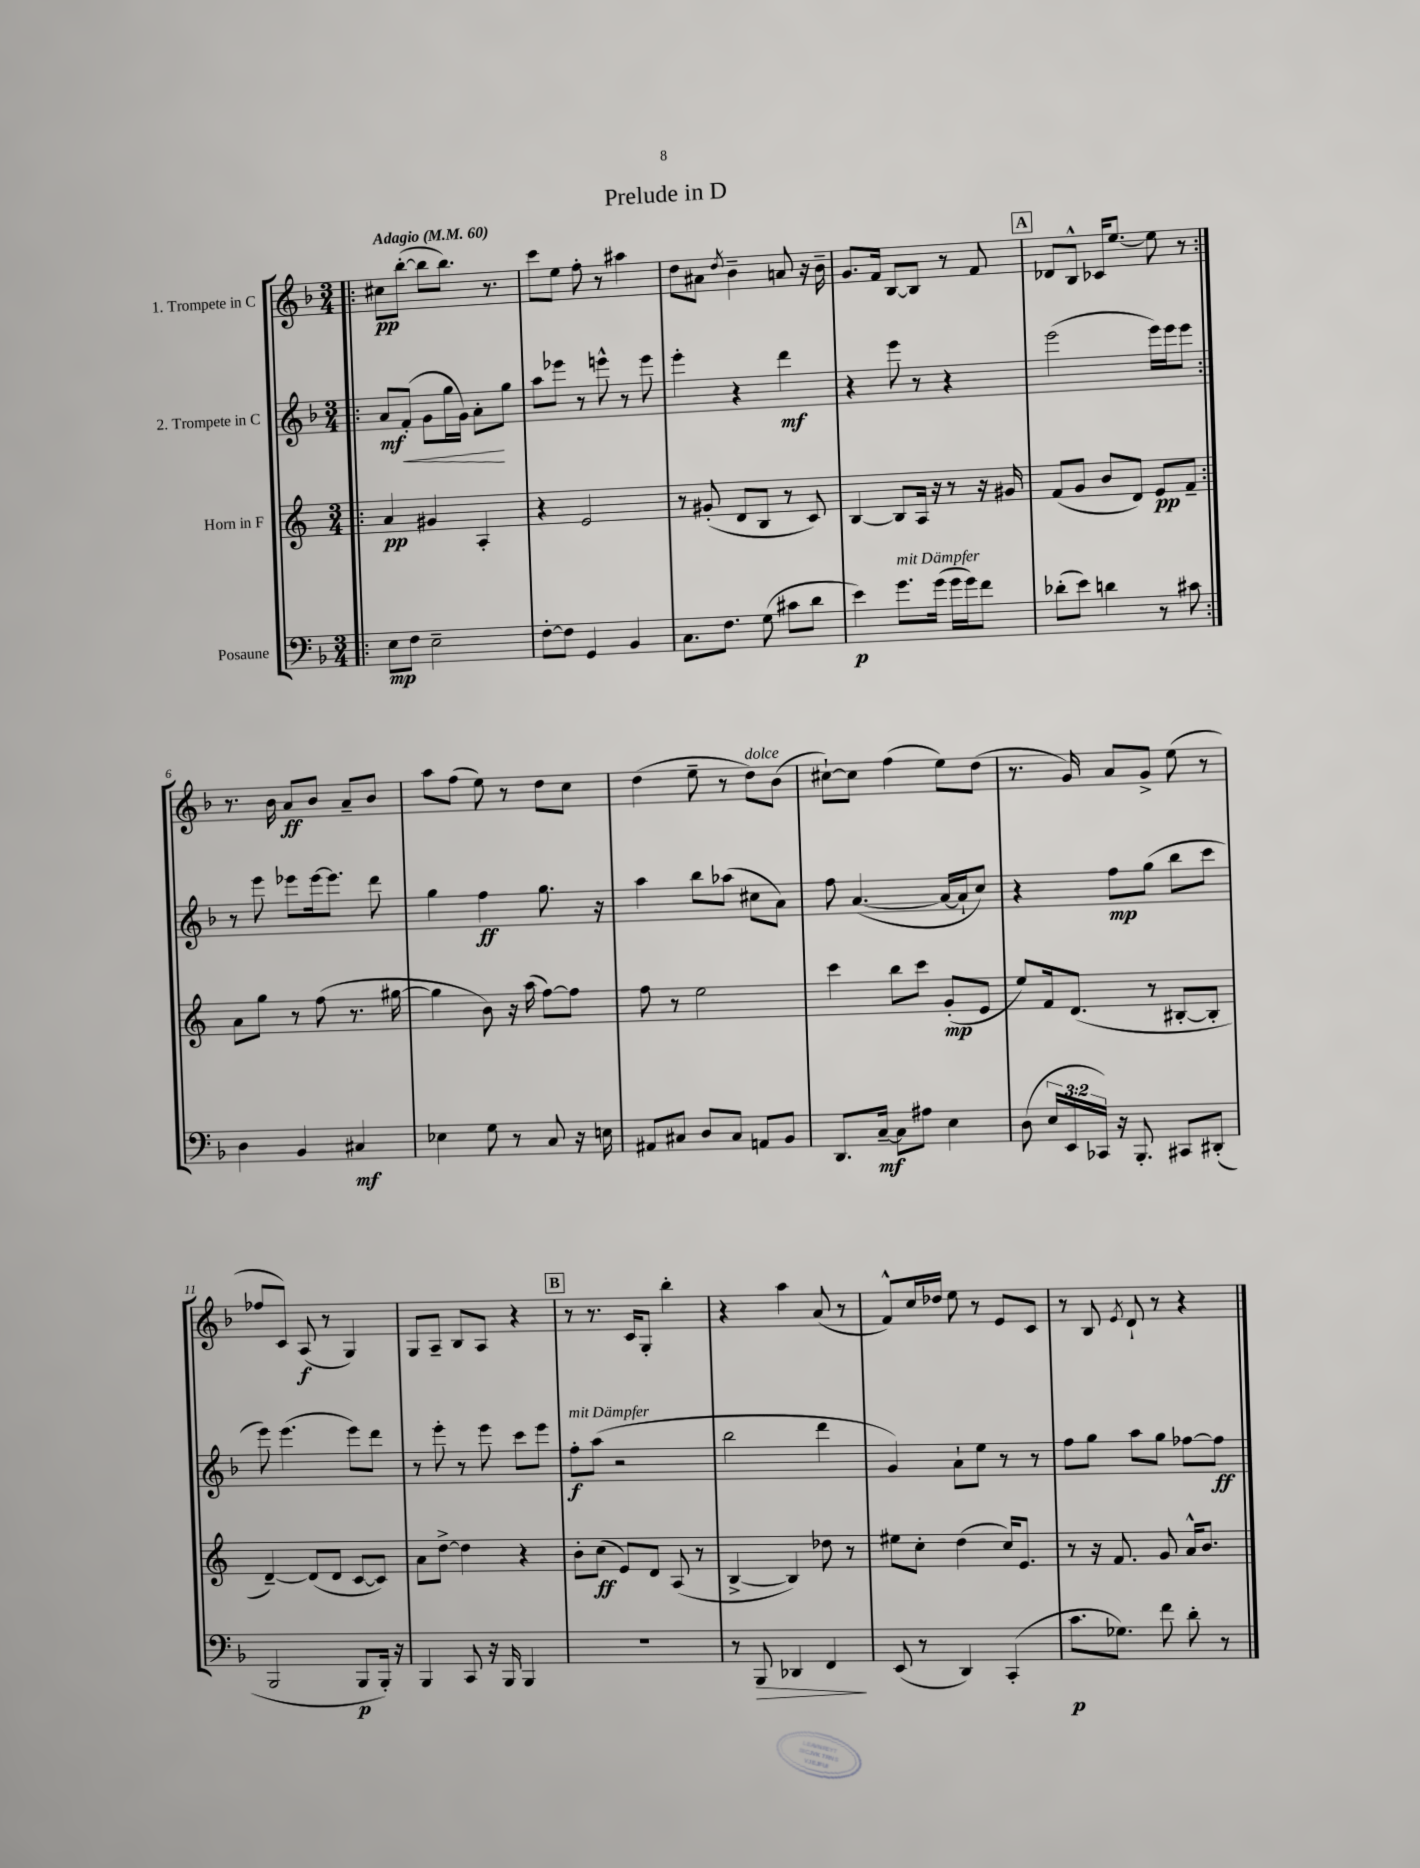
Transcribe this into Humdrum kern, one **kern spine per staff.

**kern	**kern	**kern	**kern
*staff4	*staff3	*staff2	*staff1
*clefF4	*clefG2	*clefG2	*clefG2
*k[b-]	*k[]	*k[b-]	*k[b-]
*M3/4	*M3/4	*M3/4	*M3/4
*MM60	*MM60	*MM60	*MM60
=!|:	=!|:	=!|:	=!|:
8E	4a	8a	8cc#
8F	.	(8f'	([8bb-'
2E~	4g#	8g	8bb-]
.	.	16gg	8.bb-)
.	.	16g)	.
.	4A'	8a'	.
.	.	.	8.r
.	.	8gg	.
=	=	=	=
[8F'	4r	8aa	8ccc
8F]	.	8eee-	8ee
4GG	2e	8r	8ff'
.	.	8eee^^	8r
4BB-	.	8r	4aa#
.	.	8eee	.
=	=	=	=
8.C	8r	4eee'	8dd
.	(8g#'	.	8a#
8.F	.	.	.
.	.	.	8qdd
.	8d	4r	4b-~
(8G	8B	.	.
8c#	8r	4ddd	8a
8d	8c)	.	16r
.	.	.	16b-~
=	=	=	=
4e)	[4B	4r	8.g
.	.	.	16f
8.g	8B]	8eee	[8B-
.	16A	8r	8B-]
(16g	16r	.	.
16g	8r	4r	8r
16g)	.	.	.
8f	16r	.	8f
.	16g#	.	.
=	=	=	=
(8d-'	(8f	(2eee	8d-
8e)	8g	.	8B-^^
4d	8b	.	16c-
.	.	.	[8.ee
.	8d)	.	.
8r	8e	16eee)	8ee]
.	.	16eee	.
8c#	8f~	8eee	8r
=:|!	=:|!	=:|!	=:|!
4D	8a	8r	8.r
.	8gg	8eee	.
.	.	.	16b-
4BB-	8r	8eee-	8a
.	(8ff	[16eee-	8b-
.	.	8.eee-]	.
4C#	8.r	.	8a~
.	.	8ddd	8b-
.	[16gg#	.	.
=	=	=	=
4E-	4gg#]	4gg	8aa
.	.	.	(8ff
8G	8b)	4ff	8ee)
8r	16r	.	8r
.	(16aa	.	.
8C	[8ff)	8.gg	8dd
16r	8ff]	.	8cc
16E	.	16r	.
=	=	=	=
8AA#	8ff	4aa	(4dd
8C#	8r	.	.
8D	2ee	8bb-	8ee~
8C#	.	(8aa-	8r
8AA	.	8cc#	8dd)
8BB-	.	8a)	(8b-
=	=	=	=
8.DD	4ccc	8ff	[8cc#`)
.	.	([4.a	8cc#]
[16C~	.	.	.
8C]	8bb	.	(4ff
8A#	8ccc	.	.
4E	(8g'	16a_	8ee)
.	.	16a`]	.
.	8e	8cc)	(8dd
=	=	=	=
(8D	8ee)	4r	8.r
24E	16f	.	.
24EE	.	.	.
.	(8.d	.	16g)
24CC-)	.	.	.
16r	.	8ff	8a
8.BBB-'	.	.	.
.	8r	(8gg	8g^
8CC#	[8B#'	8bb-	(8ee
(8DD#'	8B#']	8ccc	8r
=	=	=	=
2BBB-	[4d~)	8eee)	8ff-
.	.	(4.eee	8c)
.	(8d]	.	(8A
.	8d	.	8r
8BBB-	[8c	8eee)	4G)
16BBB-')	8c])	8ddd	.
16r	.	.	.
=	=	=	=
4BBB-	8a	8r	8G
.	[8dd^	8eee'	8A~
8CC	4dd]	8r	8B-
16r	.	8eee	8A
16BBB-	.	.	.
4BBB-	4r	8ccc	4r
.	.	8eee	.
=	=	=	=
2.r	8b'	8ff'	8r
.	(8cc	(8aa	8.r
.	8e)	2r	.
.	.	.	16c
.	8d	.	8G'
.	(8A	.	4bb-'
.	8r	.	.
=	=	=	=
8r	[4B^	2bb-	4r
8BBB-	.	.	.
4DD-	4B])	.	4aa
4FF	8dd-	4ddd	(8a
.	8r	.	8r
=	=	=	=
(8EE	8ee#	4g)	8f^^)
8r	8cc'	.	16cc
.	.	.	16dd-
4DD)	(4dd	8a`	8ee
.	.	8ee	8r
(4CC'	16cc)	8r	8e
.	8.e	.	.
.	.	8r	8c
=	=	=	=
8.c	8r	8ff	8r
.	16r	8gg	8B-
8.G-)	8.f	.	.
.	.	.	8qe
.	.	8aa	8d`
8f	8g	8gg	8r
8d'	16a^^	[8ff-	4r
.	8.b	.	.
8r	.	8ff-]	.
==	==	==	==
*-	*-	*-	*-
